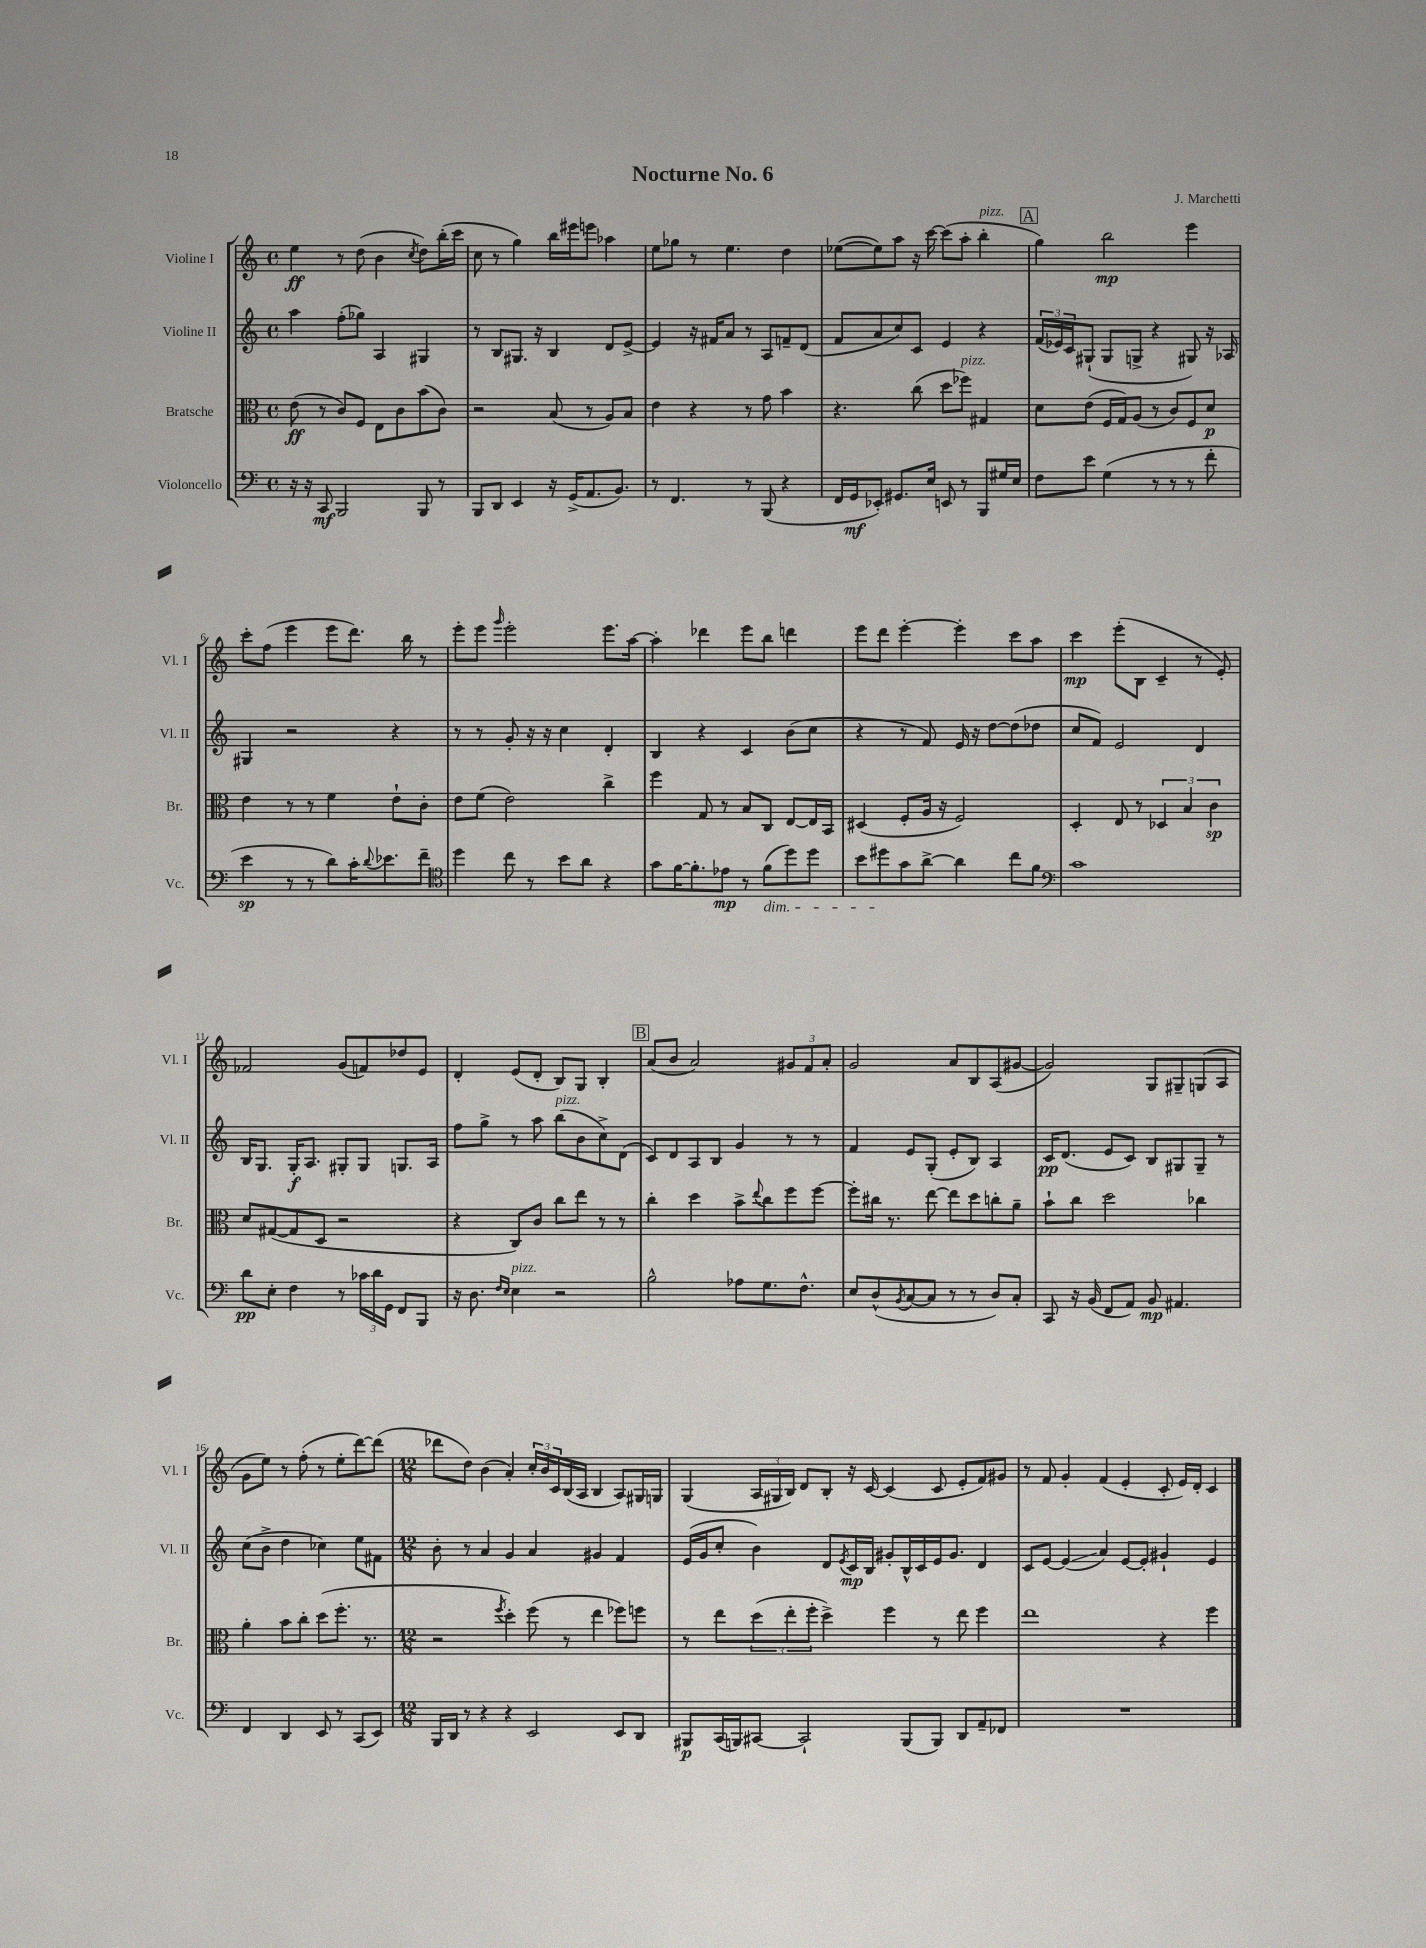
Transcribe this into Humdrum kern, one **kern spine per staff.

**kern	**kern	**kern	**kern
*staff4	*staff3	*staff2	*staff1
*clefF4	*clefC3	*clefG2	*clefG2
*k[]	*k[]	*k[]	*k[]
*M4/4	*M4/4	*M4/4	*M4/4
*met(c)	*met(c)	*met(c)	*met(c)
16r	(8e\	4aa\	4ee\
16r	.	.	.
8CC/	8r	.	.
2BBB/	8c/L)	(8ff'\L	8r
.	8F/J	8gg-\J)	(8dd\
.	8E\L	4A/	4b\
.	8c\	.	.
.	.	.	8qcc/
8BBB/	(8b\	4G#/	8dd\L)
8r	8c\J)	.	(16bb'\L
.	.	.	16ccc\JJ
=	=	=	=
8BBB/L	2r	8r	8cc\
8DD/J	.	8B/L	8r
4EE/	.	8.G#/J	4gg\)
.	.	16r	.
16r	(8B/	4B/	16bb\LL
(16GG^/LK	.	.	16eee#\J
8.AA/	8r	.	8eee\J
.	8A/L)	8d/L	4aa-\
8.BB/J)	.	.	.
.	8B/J	[8e^/J	.
=	=	=	=
8r	4e\	4e/]	8ee\L
4.FF/	.	.	8gg-\J
.	4r	16r	8r
.	.	16f#/LK	.
.	.	8a/J	4.ee\
8r	8r	8r	.
(8BBB/	8g\	8A/L	.
4r	4b\	8f~/	4dd\
.	.	(8d/J	.
=	=	=	=
16FF/LL	4.r	8f/L	([8ee-\L
16GG/J	.	.	.
8EE-'/J)	.	8a/	8ee-\])
8.GG#/L	.	8cc/)	8aa\J
.	(8cc\	8c/J	16r
16E/Jk	.	.	[16ccc\
8EE/	8dd\L	4e/	(8ccc\]L
8r	8ff-\J)	.	8aa'\J
8BBB/L	4G#/	4r	4bb'\
16G#/L	.	.	.
16E/JJ	.	.	.
=	=	=	=
8F\L	8d\L	(24f/LL	4gg\)
.	.	24e-/)	.
.	.	24c/J	.
8e\J	(8e\J	(8G#`/J	.
(4G\	16F/LL	8G#/L	2bb\
.	16G/J)	.	.
.	(8A/J	8G^/J	.
8r	8r	4r	.
8r	8c/L)	.	.
8r	8F/	8G#/)	4eee\
8f'\	8d/J	16r	.
.	.	16A-/	.
=	=	=	=
4e\	4e\	4G#/	8ccc'\L
.	.	.	(8ff\J
8r	8r	2r	4eee\
8r	8r	.	.
8d\L)	4f\	.	8eee\L
16c'\K	.	.	8.ddd\J)
8qqd/	.	.	.
8.e-\	.	.	.
.	8e`\L	4r	.
.	.	.	16bb\
8f~\J	8c'\J	.	8r
=	=	=	=
*clefC4	*	*	*
4dd\	8e\L	8r	8eee'\L
.	(8f\J	8r	8eee\J
.	.	.	16qqggg/
8cc\	2e\)	8g'/	2eee'\
8r	.	16r	.
.	.	16r	.
8b\L	.	4cc\	.
8a\J	.	.	.
4r	4cc^\	4d'/	8.eee\L
.	.	.	[16aa\Jk
=	=	=	=
8g\L	4ff\	4B/	4aa'\]
[16f\K	.	.	.
8.f'\]	.	.	.
.	8G/	4r	4ddd-\
8e-\J	8r	.	.
8r	8B/L	4c/	8eee\L
(8f\L	8C/J	.	8bb\J
8dd\)	[8E/L	(8b\L	4ddd\
8dd\J	16E/]L	8cc\J	.
.	16BB/JJ	.	.
=	=	=	=
8b\L	(4D#/	4r	8eee\L
8dd#\	.	.	8ddd\J
8g\	8F'/L	8r	[4eee'\
[8a^\J	16A/Jk	8f/)	.
.	16r	.	.
4a\]	2F/)	16e/	4eee'\]
.	.	16r	.
.	.	[8dd\L	.
8cc\L	.	(8dd\]	8ccc\L
8f\J	.	8dd-\J	8aa\J
=	=	=	=
*clefF4	*	*	*
1c	4D'/	8cc/L	4ccc\
.	.	8f/J)	.
.	8E/	2e/	(8eee'\L
.	8r	.	8B\J
.	6D-/	.	4c~/
.	6B/	.	.
.	.	4d/	8r
.	6c\	.	.
.	.	.	8e'/)
=	=	=	=
8d\L	8d/L	16B/LK	2f-/
.	.	8.G/J	.
8E'\J	([8G#/	.	.
4F\	8G#/]	16G'/LK	.
.	.	8.A/J	.
.	8D/J	.	.
8r	2r	8G#'/L	(8g/L
24c-\LL	.	8G#/J	8f/)
24d\	.	.	.
24GG\JJ	.	.	.
8FF/L	.	8.G/L	8dd-/
8BBB/J	.	.	8e/J
.	.	16A/Jk	.
=	=	=	=
16r	4r	8ff\L	4d'/
8.D\	.	.	.
.	.	8gg^\J	.
16qqF/LL	.	.	.
16qqE/JJ	.	.	.
4E\	8C/L)	8r	(8e/L
.	8c/J	8aa\	8d'/J
2r	8cc\L	(8bb\L	8B/L)
.	8ee\J	8b\	8G/J
.	8r	8cc^\)	4B'/
.	8r	(8d\J	.
=	=	=	=
2B^^\	4cc'\	8c/L)	(8a/L
.	.	8d/	8b/J
.	4dd\	8A/	2a/)
.	.	8B/J	.
8A-\L	8b^\L	4g/	.
.	8qqee/	.	.
8.G\	8cc\	.	.
.	8ff\	8r	12g#/L
8.F^^\J	.	.	.
.	.	.	12f/
.	[8ff\J	8r	.
.	.	.	12a'/J
=	=	=	=
8E/L	8ff'\]L	4f/	2g/
(8D^^/	16cc#\Jk	.	.
.	8.r	.	.
8qBB/	.	.	.
[8C/	.	8e/L	.
8C/]J	[8ee\	(8G'/J	.
8r	8ee\]L	8e'/L	8a/L
8r	8dd\	8B/J)	8B/
8D/L)	8cc'\	4A/	(8A/
8C'/J	8a~\J	.	[8g#/J
=	=	=	=
8CC/	8b`\L	16c/LK	2g#/])
.	.	(8.d/J	.
16r	8cc\J	.	.
(16BB/	.	.	.
8FF/L	2dd\	8e/L	.
8AA/J)	.	8c/J)	.
8BB/	.	8B/L	8G/L
4.AA#/	.	8G#/	8G#~/
.	4cc-\	8G#~/J	(8G/
.	.	8r	8A/J
=	=	=	=
4FF/	4a'\	(8cc\L	8g\L
.	.	8b^\J	8ee\J)
4DD/	8b\L	4dd\	8r
.	8cc'\J	.	(8ff'\
8EE/	(8dd\L	4cc-\)	8r
8r	8.ff'\J	.	8ee'\L
(8CC/L	.	8ee\L	[8ddd\)
.	8.r	.	.
8EE/J)	.	8f#\J	(8ddd\]J
=	=	=	=
*M12/8	*M12/8	*M12/8	*M12/8
16BBB/LL	2r	8b'\	8ddd-\L
16DD/JJ	.	.	.
8r	.	8r	8dd\J)
4r	.	4a/	(4b\
.	8qff/	.	.
4r	4dd'\)	4g/	4a'/)
2EE/	(8ff\	4a/	24cc'/LL
.	.	.	24b/
.	.	.	24c/
.	8r	.	(16B/
.	.	.	16A/JJ
.	4ee\	4g#/	4B/
8EE/L	8ff-\L)	4f/	8A/L)
8DD/J	8ff\J	.	16G#/L
.	.	.	16G/JJ
=	=	=	=
8BBB#/L	8r	(16e/LL	(4G/
.	.	16g/J	.
(16CC/L	8ee\L	8cc'/J	.
16BBB/J)	.	.	.
[8CC#/J	(12dd\	4b\)	24A/LL
.	.	.	24G#/
.	12ee'\	.	24B/JJ)
2CC#`/]	.	.	8d/L
.	12ff'\J	.	.
.	4dd^\)	8d/L	8B'/J
.	.	8qe/	.
.	.	16c/L	16r
.	.	16B/JJ	[16c/
.	4ff\	8g#'/L	(4c/]
(8BBB/L	.	16B^^/L	.
.	.	16c/	.
8BBB/J)	8r	16e/J	8c/
.	.	8.g#/J	.
8DD/L	8ee\	.	8e'/L
8AA~/	4ff\	4d/	8f/)
8FF-/J	.	.	8g#/J
=	=	=	=
1.r	1ee	8c/L	8r
.	.	[8e/J	8f/
.	.	(4e/]	4g'/
.	.	4a/)	(4f/
.	.	[8e/L	4e'/
.	.	8e'/]J	.
.	4r	4g#`/	8c'/
.	.	.	16e/LL)
.	.	.	16d'/JJ
.	4ff\	4e/	4c/
==	==	==	==
*-	*-	*-	*-
